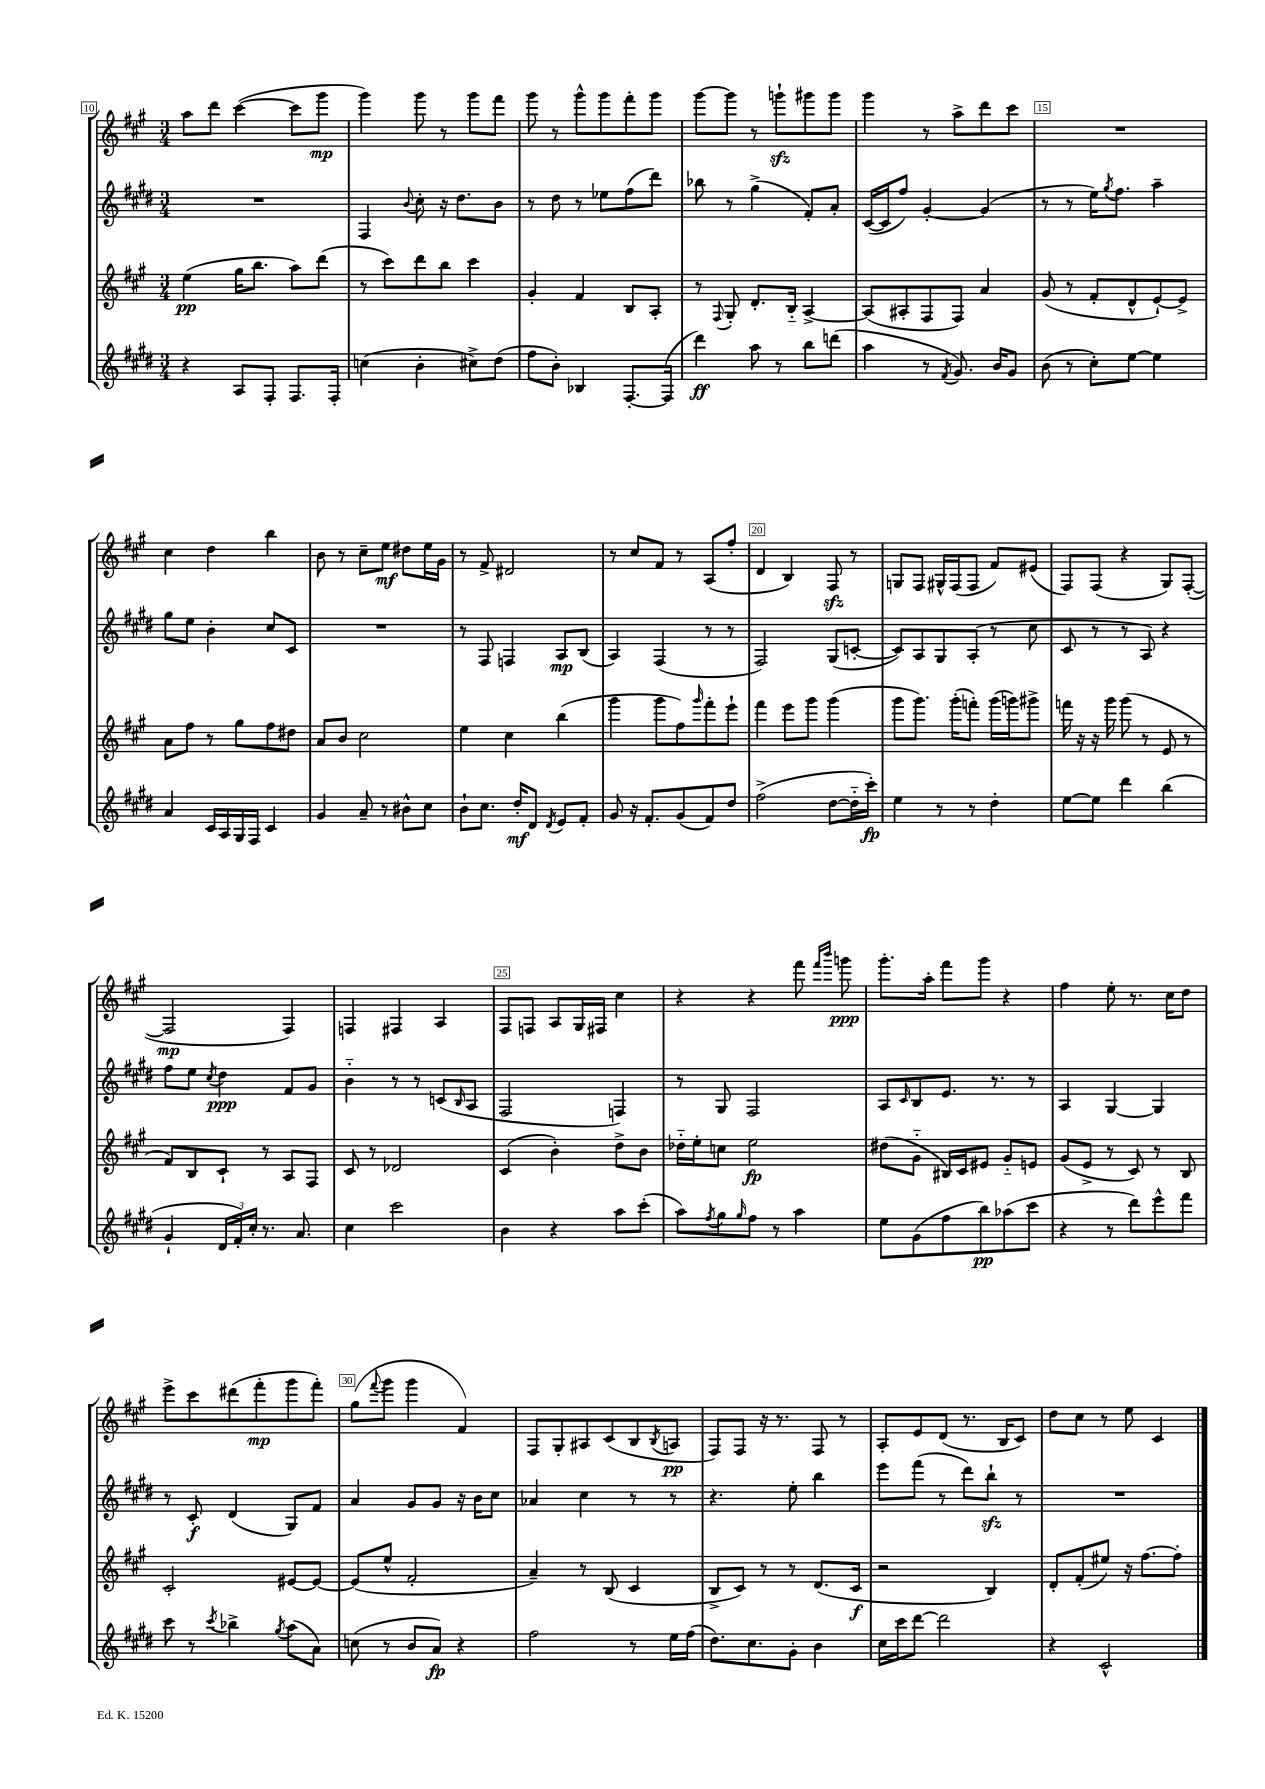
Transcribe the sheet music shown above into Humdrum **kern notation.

**kern	**kern	**kern	**kern
*staff4	*staff3	*staff2	*staff1
*clefG2	*clefG2	*clefG2	*clefG2
*k[f#c#g#d#]	*k[f#c#g#]	*k[f#c#g#d#]	*k[f#c#g#]
*M3/4	*M3/4	*M3/4	*M3/4
4r	(4ee	2.r	8aa
.	.	.	8ddd
8A	16gg#	.	([4ccc#
.	8.bb	.	.
8F#'	.	.	.
8.F#	8aa)	.	8ccc#]
.	(8ddd	.	8ggg#
16F#'	.	.	.
=	=	=	=
(4cc	8r	4F#	4ggg#)
.	8ccc#)	.	.
.	.	8qqb	.
4b'	8ddd	8cc#'	8ggg#
.	8bb	16r	8r
.	.	8.dd#	.
8cc#^)	4ccc#	.	8ggg#
(8dd#	.	8b	8fff#
=	=	=	=
8ff#	4g#'	8r	8ggg#
8b')	.	8dd#	8r
4B-	4f#	8r	8ggg#^^
.	.	8ee-	8ggg#
[8.F#'	8B	(8ff#	8fff#'
.	8A'	8ddd#)	8ggg#
(16F#]	.	.	.
=	=	=	=
4ddd#)	8r	8bb-	[8ggg#
.	8qqF#	.	.
.	8G#'	8r	8ggg#]
8aa	8.d'	(4gg#^	8r
8r	.	.	8ggg`
.	16B'~	.	.
8bb	[4A^	8f#')	8ggg#
(8ddd	.	8a'	8ggg#
=	=	=	=
4aa	(8A]	([16c#	4ggg#
.	.	16c#]	.
.	8A#'	8ff#)	.
8r	8F#	[4g#'	8r
8qf#	.	.	.
8.g#)	8F#)	.	8aa^
.	4a	(4g#]	8ddd
16b	.	.	.
8g#	.	.	8ccc#
=	=	=	=
(8b	(8g#	8r	2.r
8r	8r	8r	.
8cc#')	8f#'	16ee)	.
.	.	8qgg#	.
.	.	8.ff#	.
[8ee	8d^^	.	.
4ee]	[8e`)	4aa~	.
.	8e^]	.	.
=	=	=	=
4a	8a	8gg#	4cc#
.	8ff#	8ee	.
16c#	8r	4b'	4dd
16A	.	.	.
16G#	8gg#	.	.
16F#	.	.	.
4c#	8ff#	8cc#	4bb
.	8dd#	8c#	.
=	=	=	=
4g#	8a	2.r	8b
.	8b	.	8r
8a~	2cc#	.	8cc#~
8r	.	.	8ee
8b#^^	.	.	8dd#
8cc#	.	.	16ee
.	.	.	16g#
=	=	=	=
8b`	4ee	8r	8r
8.cc#	.	8F#	8f#^
.	4cc#	4F	2d#
16dd#'	.	.	.
8d#	.	.	.
8qd#	.	.	.
8e	(4bb	8A	.
8f#'	.	(8B	.
=	=	=	=
8g#	4ggg#	4A)	8r
16r	.	.	8cc#
8.f#'	.	.	.
.	8ggg#	(4F#	8f#
(8g#	8ff#)	.	8r
.	16qqggg#	.	.
8f#)	8fff#'	8r	(8A
8dd#	8eee`	8r	8ff#'
=	=	=	=
(2ff#^	4fff#	2F#)	4d
.	8eee	.	4B)
.	8ggg#	.	.
[8dd#	(4ggg#	(8G#	8F#
16dd#'~]	.	[8c'	8r
16ccc#')	.	.	.
=	=	=	=
4ee	8ggg#	8c])	8G
.	8.ggg#)	8A	8F#
8r	.	8G#	16G#^^
.	(16ggg#'	.	(16F#
8r	8fff')	(8A'	8F#
4dd#'	(16ggg#	8r	8f#)
.	16ggg)	.	.
.	8ggg#^	8cc#	(8e#
=	=	=	=
[8ee	16fff	8c#	8F#)
.	16r	.	.
8ee]	16r	8r	(8F#
.	16ggg#	.	.
4ddd#	(8ggg#	8r	4r
.	8r	8A)	.
(4bb	8e	4r	8G#)
.	8r	.	([8F#'
=	=	=	=
4g#`	8f#)	8ff#	2F#]
.	8B	8ee	.
.	.	8qcc#	.
24d#	8c#`	4dd#	.
24f#')	.	.	.
24cc#'	.	.	.
8.r	8r	.	.
.	8A	8f#	4F#)
8.a	.	.	.
.	8F#	8g#	.
=	=	=	=
4cc#	8c#	4b'~	4F
.	8r	.	.
2ccc#	2d-	8r	4F#
.	.	8r	.
.	.	(8c	4A
.	.	16qqB	.
.	.	8A	.
=	=	=	=
4b	(4c#	2F#	8F#
.	.	.	8F
4r	4b')	.	8A
.	.	.	16G#
.	.	.	16F#
8aa	8dd^	4F)	4cc#
(8ccc#'	8b	.	.
=	=	=	=
8aa)	16dd-'~	8r	4r
.	16ee'	.	.
8qff#	.	.	.
8gg#	8cc	8G#	.
16qqgg#	.	.	.
8ff#	2ee	2F#	4r
8r	.	.	.
4aa	.	.	8fff#
.	.	.	16qqfff#
.	.	.	16qqbbb
.	.	.	8ggg
=	=	=	=
8ee	(8dd#	8A	8.ggg#'
.	.	16qqc#	.
(8g#	8g#'~	8B	.
.	.	.	16aa'
8ff#	16B#)	8.e	8fff#
.	16c#	.	.
8bb)	8e#	.	8ggg#
.	.	8.r	.
(8aa-	8g#'~	.	4r
8ccc#	8e	8r	.
=	=	=	=
4r	(8g#	4A	4ff#
.	8e^	.	.
8r	8r	[4G#	8ee'
8ddd#)	8c#)	.	8.r
8eee^^	8r	4G#]	.
.	.	.	16cc#
8fff#	8B	.	8dd
=	=	=	=
8ccc#	2c#'	8r	8eee^
8r	.	8c#'	8ccc#
8qccc#	.	.	.
4bb-^	.	(4d#	(8ddd#
.	.	.	8fff#'
8qgg#	.	.	.
(8aa	[8e#	8G#)	8ggg#
8a)	8e#_	8f#	8fff#')
=	=	=	=
(8cc	(8e#]	4a	(8gg#
.	.	.	8qqfff#
8r	8ee^^	.	8ggg#
8b	2f#'	8g#	4ggg#
8a)	.	8g#	.
4r	.	16r	4f#)
.	.	16b	.
.	.	8cc#	.
=	=	=	=
2ff#	4a~)	4a-	8F#
.	.	.	8G#'
.	8r	4cc#	8A#
.	(8B	.	(8c#
8r	4c#	8r	8B
.	.	.	8qB
16ee	.	8r	8A
(16ff#	.	.	.
=	=	=	=
8.dd#)	8B^	4.r	8F#)
.	8c#)	.	8F#
8.cc#	.	.	.
.	8r	.	16r
.	.	.	8.r
8g#'	8r	8ee'	.
4b	(8.d	4bb	8F#
.	.	.	8r
.	16c#	.	.
=	=	=	=
16cc#	2r	8eee	8A'
16ccc#	.	.	.
[8ddd#	.	(8fff#	8e
2ddd#]	.	8r	(8d
.	.	8ddd#)	8.r
.	4B)	8bb`	.
.	.	.	16B
.	.	8r	8c#)
=	=	=	=
4r	8d'	2.r	8dd
.	(8f#'	.	8cc#
2c#^^	8ee#)	.	8r
.	16r	.	8ee
.	[8.ff#	.	.
.	.	.	4c#
.	8ff#']	.	.
==	==	==	==
*-	*-	*-	*-
